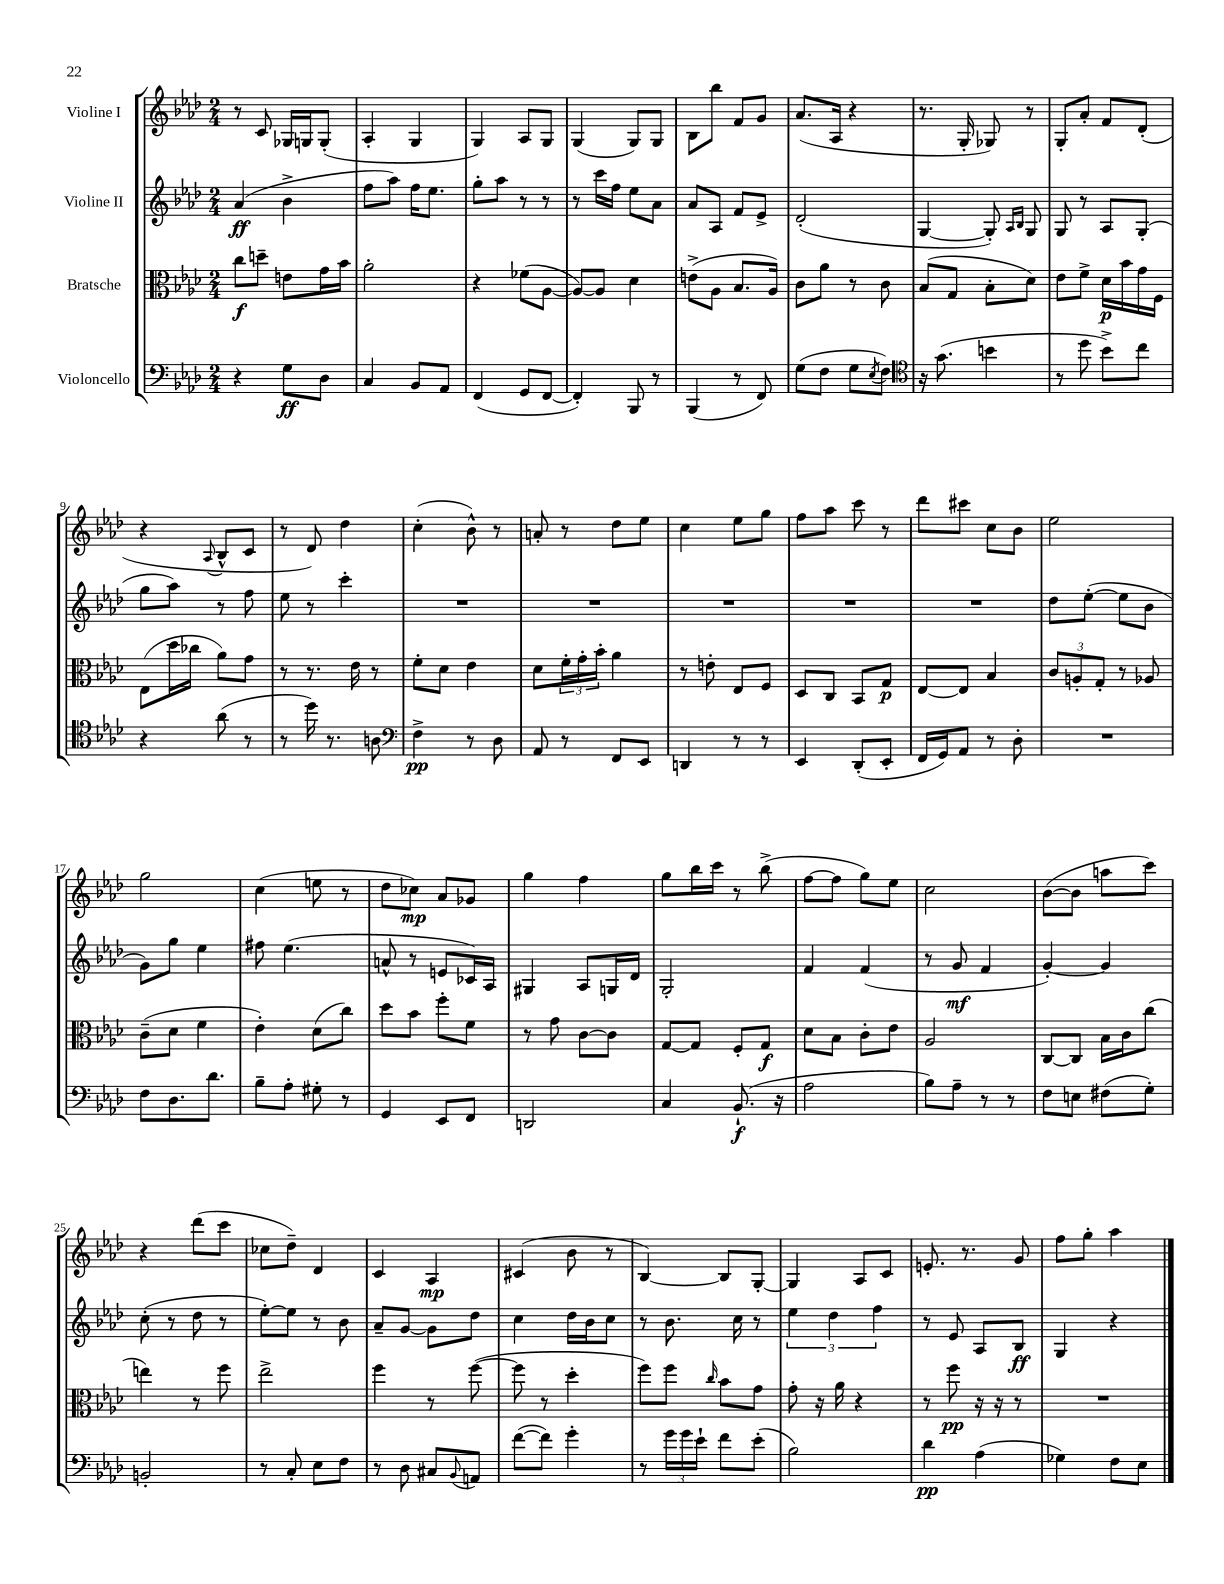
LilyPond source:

<<
\new StaffGroup <<
\new Staff = "s0" \with { instrumentName = "Violine I" } {
    \clef treble \key aes \major \numericTimeSignature \time 2/4
    r8 c'8 ges16 g16 g8-.( |
    aes4-. g4 |
    g4) aes8 g8 |
    g4( g8) g8 |
    bes8 bes''8 f'8 g'8 |
    aes'8.( aes16 r4 |
    r8. g16-. ges8) r8 |
    g8-. aes'8-. f'8 des'8-.( |
    r4 \appoggiatura { aes8 } bes8-^ c'8 |
    r8 des'8) des''4 |
    c''4-.( bes'8-^) r8 |
    a'8-. r8 des''8 ees''8 |
    c''4 ees''8 g''8 |
    f''8 aes''8 c'''8 r8 |
    des'''8 cis'''8 c''8 bes'8 |
    ees''2 |
    g''2 |
    c''4( e''8 r8 |
    des''8 ces''8\mp) aes'8 ges'8 |
    g''4 f''4 |
    g''8 bes''16 c'''16 r8 bes''8->( |
    f''8~ f''8 g''8) ees''8 |
    c''2 |
    bes'8~( bes'8 a''8 c'''8) |
    r4 des'''8( c'''8 |
    ces''8 des''8--) des'4 |
    c'4 aes4\mp |
    cis'4( bes'8 r8 |
    bes4~) bes8 g8~-. |
    g4 aes8 c'8 |
    e'8.-. r8. g'8 |
    f''8 g''8-. aes''4 \bar "|." |
}
\new Staff = "s1" \with { instrumentName = "Violine II" } {
    \clef treble \key aes \major \numericTimeSignature \time 2/4
    aes'4\ff( bes'4-> |
    f''8 aes''8) f''16 ees''8. |
    g''8-. aes''8 r8 r8 |
    r8 c'''16 f''16 ees''8 aes'8 |
    aes'8 aes8 f'8 ees'8-> |
    des'2-.( |
    g4~ g8-.) \grace { aes16 bes16 } g8 |
    g8 r8 aes8 g8-.( |
    g''8 aes''8) r8 f''8 |
    ees''8 r8 c'''4-. |
    R2 |
    R2 |
    R2 |
    R2 |
    R2 |
    des''8 ees''8~-.( ees''8 bes'8 |
    g'8) g''8 ees''4 |
    fis''8 ees''4.( |
    a'8-^ r8 e'8 ces'16) aes16 |
    gis4 aes8 g16 des'16 |
    g2-. |
    f'4 f'4( |
    r8 g'8\mf f'4 |
    g'4~-.) g'4 |
    c''8-.( r8 des''8 r8 |
    ees''8~-.) ees''8 r8 bes'8 |
    aes'8-- g'8~ g'8 des''8 |
    c''4 des''16 bes'16 c''8 |
    r8 bes'8. c''16 r8 |
    \tuplet 3/2 { ees''4 des''4 f''4 } |
    r8 ees'8 aes8 bes8\ff |
    g4 r4 \bar "|." |
}
\new Staff = "s2" \with { instrumentName = "Bratsche" } {
    \clef alto \key aes \major \numericTimeSignature \time 2/4
    c''8\f d''8-- e'8 g'16 bes'16 |
    aes'2-. |
    r4 fes'8( aes8~ |
    aes8~) aes8 des'4 |
    e'8->( aes8 bes8. aes16) |
    c'8 aes'8 r8 c'8 |
    bes8( g8 bes8-. des'8) |
    ees'8 f'8-> des'16\p bes'16 g'16 f16 |
    ees8( des''16 ces''16 aes'8) g'8 |
    r8 r8. ees'16 r8 |
    f'8-. des'8 ees'4 |
    des'8 \tuplet 3/2 { f'16-. g'16-. bes'16-. } aes'4 |
    r8 e'8-. ees8 f8 |
    des8 c8 bes,8 g8\p |
    ees8~ ees8 bes4 |
    \tuplet 3/2 { c'8 a8-. g8-. } r8 aes8 |
    c'8--( des'8 f'4 |
    ees'4-.) des'8( c''8) |
    des''8 bes'8 f''8-. f'8 |
    r8 g'8 c'8~ c'8 |
    g8~ g8 f8-. g8\f |
    des'8 bes8 c'8-. ees'8 |
    aes2 |
    c8~ c8 bes16 c'16 c''8( |
    e''4) r8 f''8 |
    ees''2-> |
    f''4 r8 f''8~( |
    f''8 r8 des''4-. |
    f''8) f''8 \grace { c''16 } bes'8 g'8 |
    g'8-. r16 aes'16 r4 |
    r8 f''8\pp r16 r16 r8 |
    R2 \bar "|." |
}
\new Staff = "s3" \with { instrumentName = "Violoncello" } {
    \clef bass \key aes \major \numericTimeSignature \time 2/4
    r4 g8\ff des8 |
    c4 bes,8 aes,8 |
    f,4( g,8 f,8~ |
    f,4-.) bes,,8 r8 |
    bes,,4( r8 f,8) |
    g8( f8 g8 \acciaccatura { ees8 } f8) |
    \clef tenor r16 g'8.( b'4 |
    r8 des''8 bes'8->) c''8 |
    r4 aes'8( r8 |
    r8 des''16) r8. a8 |
    \clef bass f4->\pp r8 des8 |
    aes,8 r8 f,8 ees,8 |
    d,4 r8 r8 |
    ees,4 des,8-.( ees,8-. |
    f,16 g,16) aes,8 r8 des8-. |
    R2 |
    f8 des8. des'8. |
    bes8-- aes8-. gis8-. r8 |
    g,4 ees,8 f,8 |
    d,2 |
    c4 bes,8.-!\f( r16 |
    aes2 |
    bes8) aes8-- r8 r8 |
    f8 e8 fis8( g8-.) |
    b,2-. |
    r8 c8-. ees8 f8 |
    r8 des8 cis8 \appoggiatura { bes,8 } a,8 |
    f'8~( f'8) g'4-. |
    r8 \tuplet 3/2 { g'16 g'16 ees'16-! } f'8 ees'8-.( |
    bes2) |
    des'4\pp aes4( |
    ges4) f8 ees8 \bar "|." |
}
>>
>>
